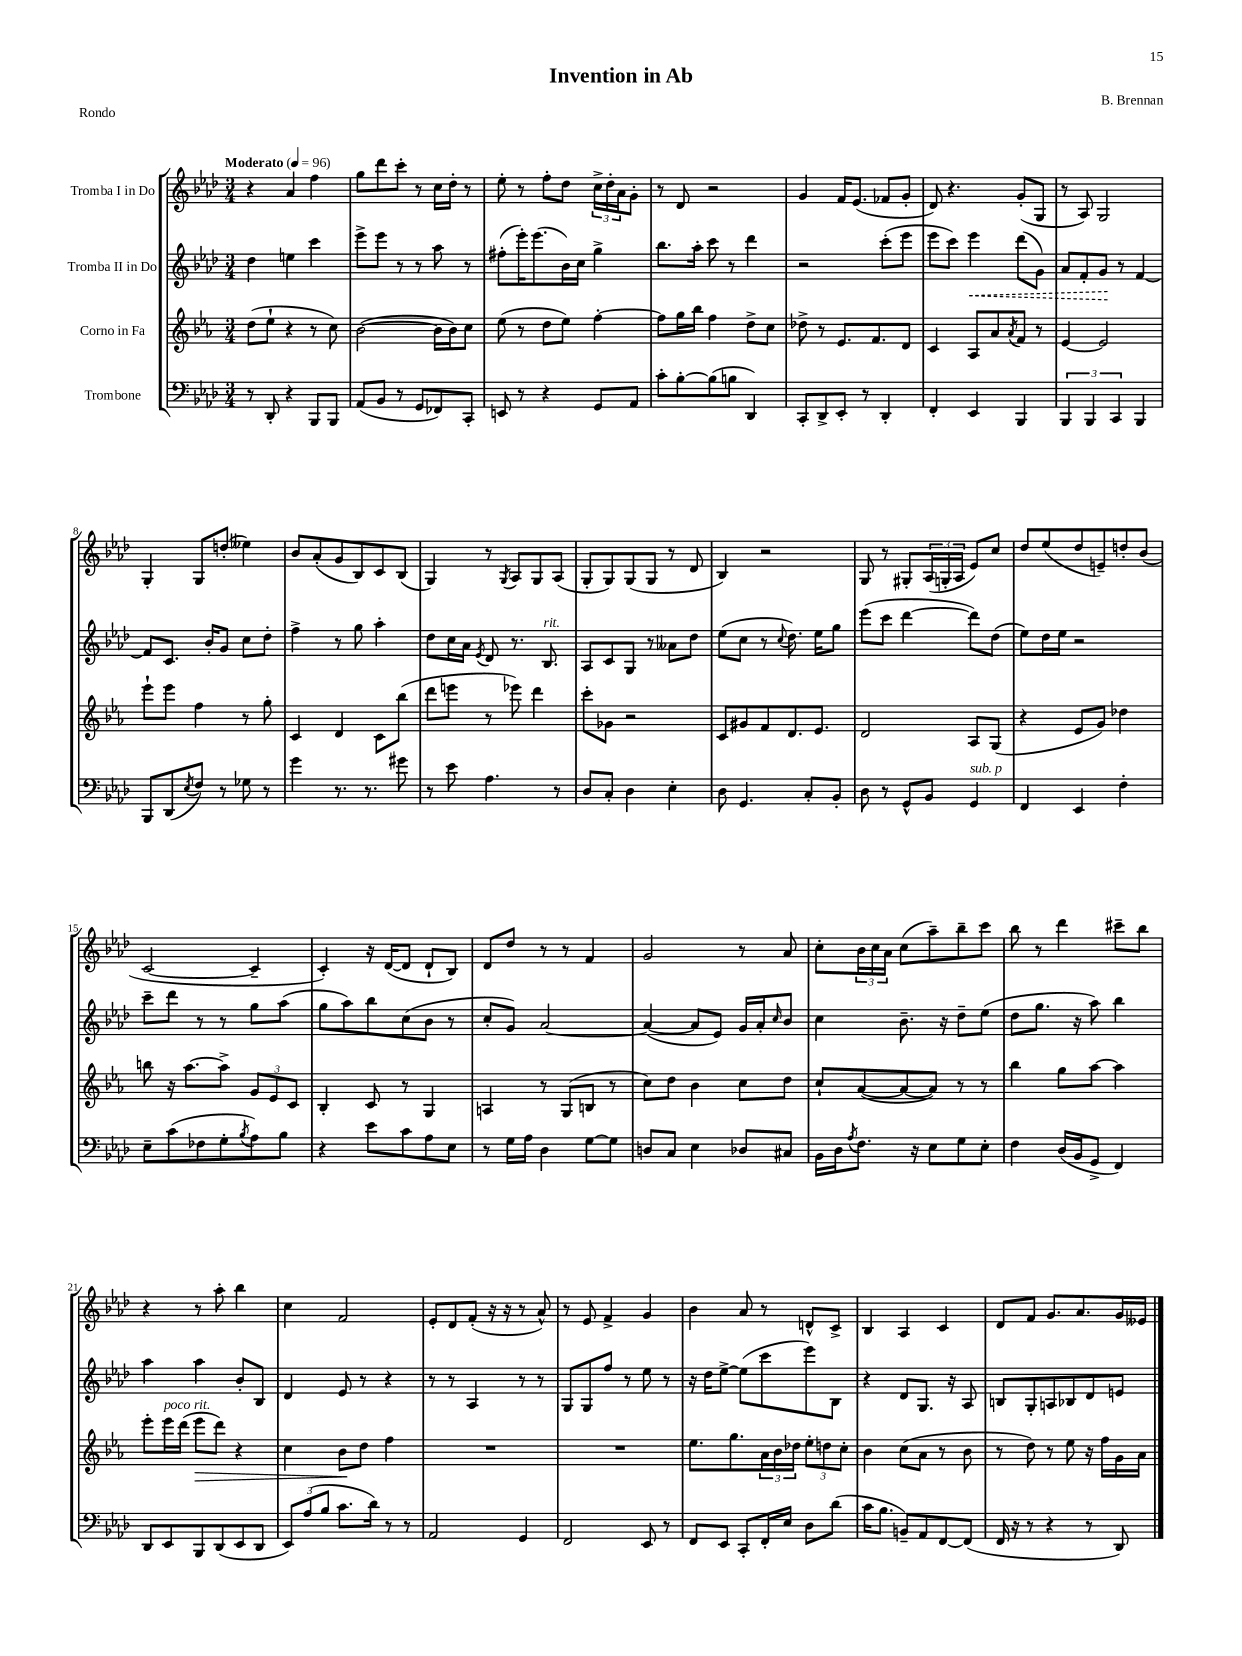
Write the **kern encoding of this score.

**kern	**kern	**kern	**kern
*staff4	*staff3	*staff2	*staff1
*clefF4	*clefG2	*clefG2	*clefG2
*k[b-e-a-d-]	*k[b-e-a-]	*k[b-e-a-d-]	*k[b-e-a-d-]
*M3/4	*M3/4	*M3/4	*M3/4
*MM96	*MM96	*MM96	*MM96
8r	(8dd	4dd-	4r
8DD-'	8ee-`	.	.
4r	4r	4ee	4a-
8BBB-	8r	4ccc	4ff
8BBB-	8cc)	.	.
=	=	=	=
(8AA-	([2b-	8eee-^	8gg
8BB-	.	8eee-	8ddd-
8r	.	8r	8ccc'
8GG	.	8r	8r
8FF-)	16b-]	8aa-	16cc
.	16b-)	.	16dd-'
8CC'	8cc	8r	8r
=	=	=	=
8EE	(8ee-	(8ff#'	8ee-'
8r	8r	16eee-')	8r
.	.	(8.eee-	.
4r	8dd	.	8ff'
.	8ee-)	16b-)	8dd-
.	.	16cc	.
8GG	[4ff'	4gg^	24cc^
.	.	.	24dd-'
.	.	.	24a-
8AA-	.	.	8g'
=	=	=	=
8c'	8ff]	8.bb-	8r
[8B-'	16gg	.	8d-
.	16bb-	16aa-'	.
(8B-]	4ff	8ccc	2r
8B	.	8r	.
4DD-)	8dd^	4ddd-	.
.	8cc	.	.
=	=	=	=
8CC'	8dd-^	2r	4g
8DD-^	8r	.	.
8EE-'	8.e-	.	16f
.	.	.	(8.e-
8r	.	.	.
.	8.f	.	.
4DD-'	.	(8ccc'	8f-
.	8d	8eee-	8g'
=	=	=	=
4FF'	4c	8eee-	8d-)
.	.	8ccc)	4.r
4EE-	8A-	4eee-	.
.	8a-	.	.
.	8qa-	.	.
4BBB-	8f	(8ddd-	(8g'
.	8r	8g)	8G
=	=	=	=
6BBB-	[4e-	8a-	8r
.	.	8f'	8A-)
6BBB-	.	.	.
.	2e-]	8g	2G
6CC	.	.	.
.	.	8r	.
4BBB-	.	[4f	.
=	=	=	=
8BBB-	8eee-`	8f]	4G'
(8DD-	8eee-	8.c	.
8qE-	.	.	.
8F)	4ff	.	8G
.	.	16b-'	.
8r	.	8g	(8dd'
8G-	8r	8cc	4ee--)
8r	8gg'	8dd-'	.
=	=	=	=
4g	4c	4ff^	8b-
.	.	.	(8a-'
8.r	4d	8r	8g
.	.	8gg	8B-)
8.r	.	.	.
.	8c	4aa-'	8c
8g#	(8bb-	.	(8B-
=	=	=	=
8r	8ddd	8dd-	4G)
8e-	8eee	16cc	.
.	.	16a-	.
.	.	8qe-	.
4.A-	8r	8d-	8r
.	.	.	8qG
.	8eee-)	8.r	8A-
.	4ddd	.	8G
.	.	8.B-	.
8r	.	.	(8A-
=	=	=	=
8D-	8ccc'	8A-	8G'
8C'	8g-	8c	8G)
4D-	2r	8G	(8G
.	.	8r	8G
4E-'	.	8a--	8r
.	.	8dd-	8d-
=	=	=	=
8D-	8c	(8ee-	4B-)
4.GG	8g#	8cc	.
.	8f	8r	2r
.	.	8qqcc	.
.	8.d	8.dd-)	.
8C'	.	.	.
.	8.e-	16ee-	.
8BB-'	.	8gg	.
=	=	=	=
8D-	2d	(8eee-	8G
8r	.	8ccc	8r
8GG^^	.	[4ddd-	8G#'
8BB-	.	.	(24A-
.	.	.	24G'
.	.	.	24A-
4GG	8A-	8ddd-])	8e-)
.	(8G	(8dd-	8cc
=	=	=	=
4FF	4r	8ee-)	8dd-
.	.	16dd-	(8ee-
.	.	16ee-	.
4EE-	8e-	2r	8dd-
.	8g)	.	8e~)
4F'	4dd-	.	8dd'
.	.	.	(8b-
=	=	=	=
8E-~	8bb	8ccc~	[2c
(8c	16r	8ddd-	.
.	[8.aa-	.	.
8F-	.	8r	.
8G'	8aa-^]	8r	.
8qB-	.	.	.
8A-)	12g	8gg	4c~]
.	12e-	.	.
8B-	.	(8aa-	.
.	12c	.	.
=	=	=	=
4r	4B-'	8gg	4c')
.	.	8aa-)	.
8e-	8c	8bb-	16r
.	.	.	([16d-
8c	8r	(8cc	8d-]
8A-	4G	8b-	8d-`
8E-	.	8r	8B-)
=	=	=	=
8r	4A	8cc'	8d-
16G	.	8g)	8dd-
16A-	.	.	.
4D-	8r	[2a-	8r
.	(8G	.	8r
[8G	8B	.	4f
8G]	8r	.	.
=	=	=	=
8D	8cc)	(4a-_	2g
8C	8dd	.	.
4E-	4b-	8a-]	.
.	.	8e-)	.
8D-	8cc	16g	8r
.	.	16a-'	.
.	.	16qqcc	.
8C#	8dd	8b-	8a-
=	=	=	=
16BB-	8cc`	4cc	8cc'
16D-	.	.	.
8qA-	.	.	.
8.F	([8a-	.	24b-
.	.	.	24cc
.	.	.	24a-
.	8a-_	8.b-~	(8cc
16r	.	.	.
8E-	8a-])	.	8aa-~)
.	.	16r	.
8G	8r	8dd-~	8bb-~
8E-'	8r	(8ee-	8ccc
=	=	=	=
4F	4bb-	8dd-	8bb-
.	.	8.gg	8r
(16D-	8gg	.	4ddd-
16BB-	.	16r	.
8GG^	[8aa-	8aa-)	.
4FF)	4aa-]	4bb-	8ccc#~
.	.	.	8bb-
=	=	=	=
8DD-	8eee-'	4aa-	4r
8EE-	16eee-	.	.
.	(16ddd	.	.
8BBB-	8eee-	4aa-	8r
(8DD-	8ddd)	.	8aa-'
8EE-	4r	8b-'	4bb-
8DD-	.	8B-	.
=	=	=	=
12EE-)	4cc	4d-	4cc
(12A-	.	.	.
12B-	.	.	.
8.c	8b-	8e-	2f
.	8dd	8r	.
16d-)	.	.	.
8r	4ff	4r	.
8r	.	.	.
=	=	=	=
2AA-	2.r	8r	8e-'
.	.	8r	8d-
.	.	4A-	(8f'
.	.	.	16r
.	.	.	16r
4GG	.	8r	8r
.	.	8r	8a-^^)
=	=	=	=
2FF	2.r	8G	8r
.	.	8G	8e-
.	.	8ff	4f^
.	.	8r	.
8EE-	.	8ee-	4g
8r	.	8r	.
=	=	=	=
8FF	8.ee-	16r	4b-
.	.	16dd-	.
8EE-	.	[8ee-^	.
.	8.gg	.	.
8CC'	.	(8ee-]	8a-
16FF'	24a-	8ccc	8r
.	24b-	.	.
16E-	.	.	.
.	24dd-	.	.
8D-	12ee-'	8eee-)	8d^^
.	12dd	.	.
(8d-	.	8B-	8c^
.	12cc'	.	.
=	=	=	=
16c	4b-	4r	4B-
8.B-	.	.	.
8BB~)	(8cc	8d-	4A-
8AA-	8a-	8.G	.
[8FF	8r	.	4c
.	.	16r	.
(8FF]	8b-	8A-	.
=	=	=	=
16FF	8r	8B	8d-
16r	.	.	.
8r	8dd)	8G'	8f
4r	8r	8A	8.g
.	8ee-	8B-	.
.	.	.	8.a-
8r	16r	8d-	.
.	16ff	.	.
8DD-)	16g	8e	16g
.	16a-	.	16e--
==	==	==	==
*-	*-	*-	*-
